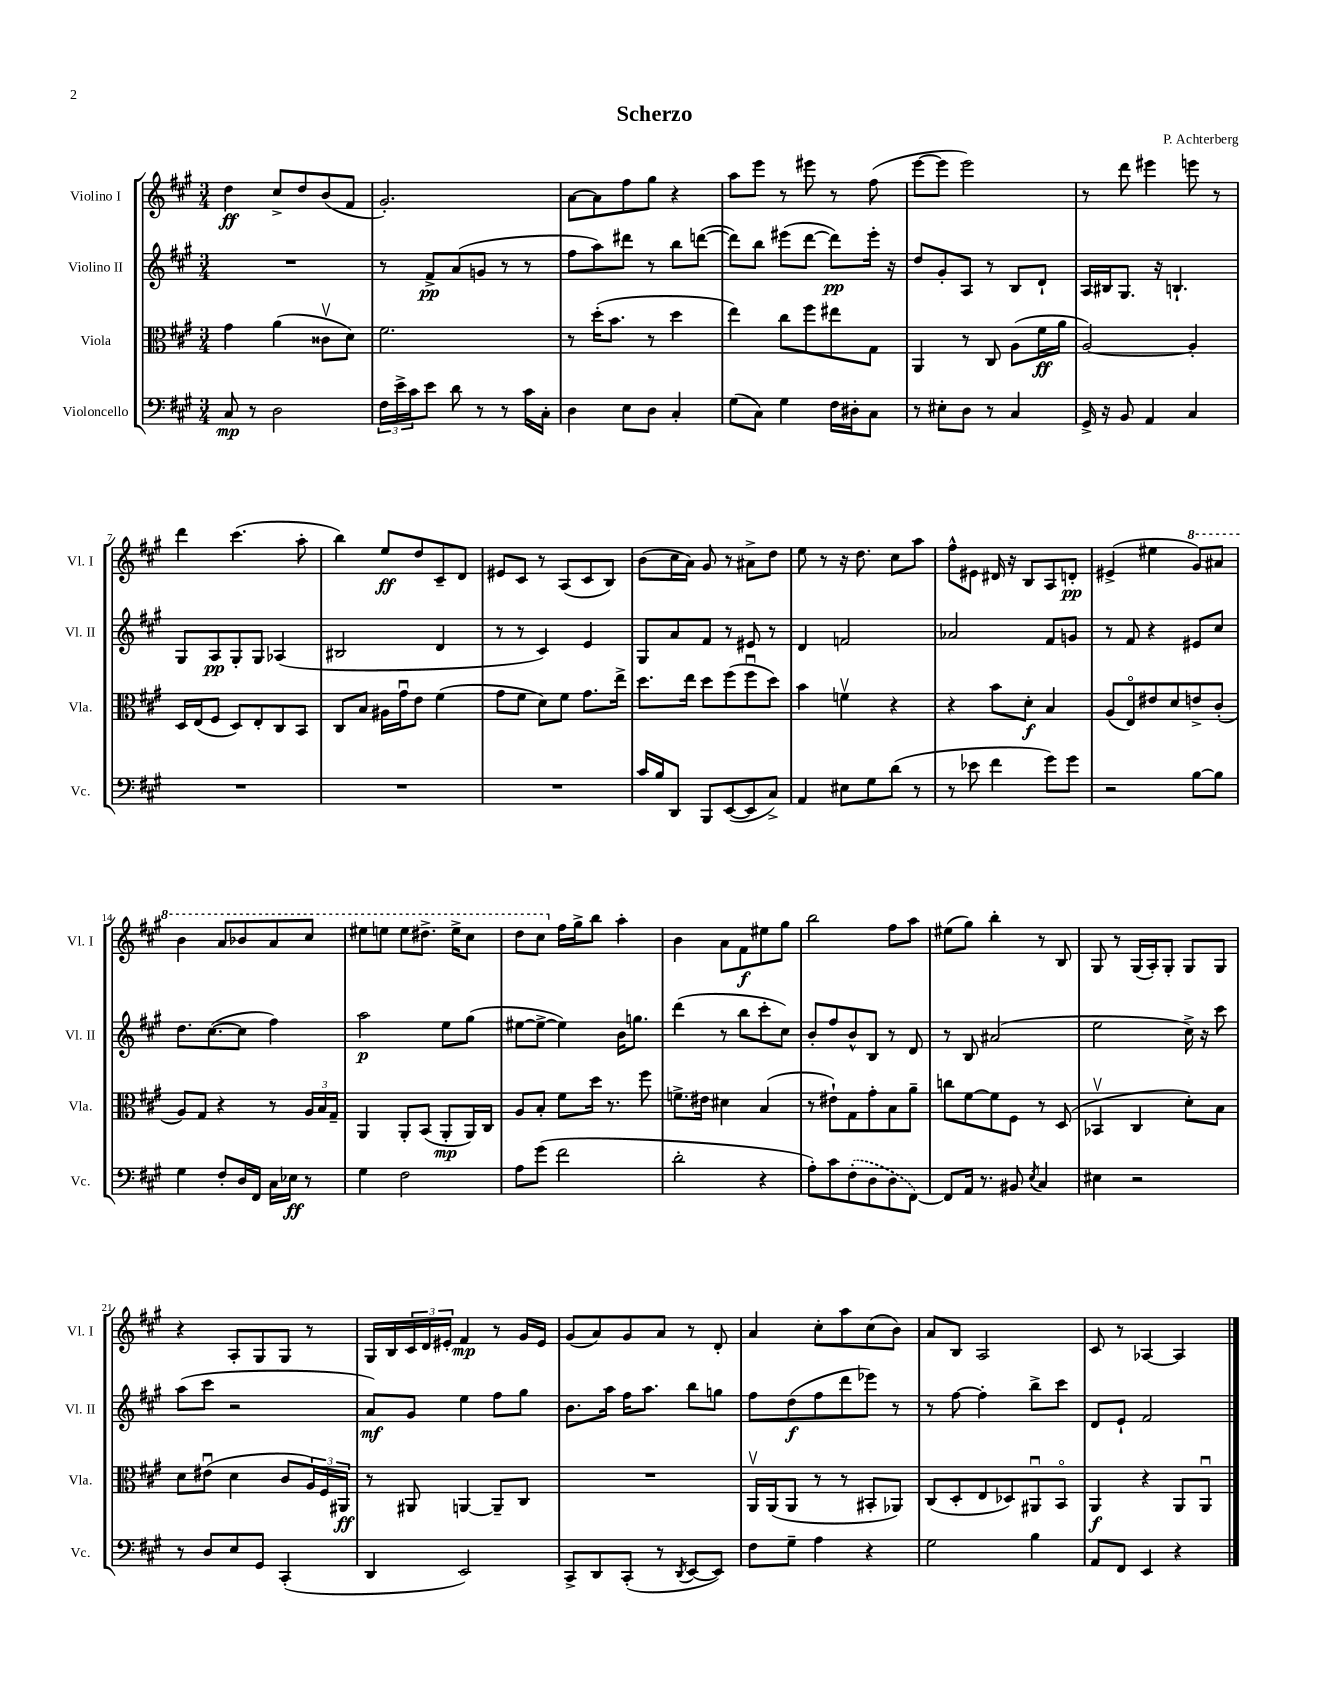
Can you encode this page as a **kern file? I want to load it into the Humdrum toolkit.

**kern	**kern	**kern	**kern
*staff4	*staff3	*staff2	*staff1
*clefF4	*clefC3	*clefG2	*clefG2
*k[f#c#g#]	*k[f#c#g#]	*k[f#c#g#]	*k[f#c#g#]
*M3/4	*M3/4	*M3/4	*M3/4
8C#	4g#	2.r	4dd
8r	.	.	.
2D	(4a	.	8cc#^
.	.	.	8dd
.	8c##v	.	(8b
.	8d)	.	8f#
=	=	=	=
24F#	2.f#	8r	2.g#')
24e^	.	.	.
24c#	.	.	.
8e	.	8f#^	.
8d	.	(8a	.
8r	.	8g	.
8r	.	8r	.
16c#	.	8r	.
16C#'	.	.	.
=	=	=	=
4D	8r	8ff#	[8a
.	(16dd'	8aa)	8a]
.	8.b	.	.
8E	.	8ddd#	8ff#
8D	8r	8r	8gg#
4C#'	4dd	8bb	4r
.	.	([8ddd	.
=	=	=	=
(8G#	4ee)	8ddd])	8aa
8C#)	.	8bb	8eee
4G#	8cc#	(8eee#	8r
.	8ff#	[8ddd	8eee#
16F#	8ee#	8ddd])	8r
16D#'	.	.	.
8C#	8G#	16eee#'	(8ff#
.	.	16r	.
=	=	=	=
8r	4AA	8dd	[8eee
8E#'	.	8g#'	8eee]
8D	8r	8A	2eee)
8r	8C#	8r	.
4C#	(8A	8B	.
.	16f#	8d`	.
.	16a	.	.
=	=	=	=
16GG#^	[2A)	16A	8r
16r	.	16B#	.
8BB	.	8.G#	8ddd
4AA	.	.	4eee#
.	.	16r	.
.	.	4.B`	.
4C#	4A']	.	8eee
.	.	.	8r
=	=	=	=
2.r	16D	8G#	4ddd
.	(16E	.	.
.	8F#	8A	.
.	8D)	8G#'	(4.ccc#
.	8E'	8G#	.
.	8C#	(4A-	.
.	8BB	.	8aa'
=	=	=	=
2.r	8C#	2B#	4bb)
.	8B	.	.
.	16A#	.	8ee
.	16g#u	.	.
.	8e	.	8dd
.	(4f#	4d	8c#~
.	.	.	8d
=	=	=	=
2.r	8g#	8r	8e#
.	8f#	8r	8c#
.	8d)	4c#)	8r
.	8f#	.	(8A
.	8.g#	4e	8c#
.	.	.	8B)
.	16ee^	.	.
=	=	=	=
16c#	8.dd	8G#	(8b
16B	.	.	.
8DD	.	8a	16cc#
.	16ee	.	16a)
8BBB	8dd	8f#	8g#
([8EE	(8ff#	8r	8r
8EE]	8ff#u	8e#	8a#^
8C#^)	8dd)	8r	8dd
=	=	=	=
4AA	4b	4d	8ee
.	.	.	8r
8E#	4fv	2f	16r
.	.	.	8.dd
8G#	.	.	.
(8d	4r	.	8cc#
8r	.	.	8aa
=	=	=	=
8r	4r	2a-	8ff#^^
8e-	.	.	8e#
4f#	8b	.	16d#
.	.	.	16r
.	8d'	.	8B
8g#)	4B	8f#	8A
8g#	.	8g	8d'
=	=	=	=
2r	(8A	8r	(4e#^
.	8Eo)	8f#	.
.	8e#	4r	4ee#
.	8d	.	.
[8B	8e^	8e#	8gg#)
8B]	(8c#'	8cc#	8aa#
=	=	=	=
4G#	8A)	8.dd	4bb
.	8G#	.	.
.	.	([8.cc#	.
8F#'	4r	.	8aa
16D	.	8cc#]	8bb-
16FF#	.	.	.
16C#	8r	4ff#)	8aa
16E-	.	.	.
8r	24A	.	8ccc#
.	24B	.	.
.	24G#~	.	.
=	=	=	=
4G#	4AA	2aa	8eee#
.	.	.	8eee
2F#	8AA'	.	8eee
.	(8BB	.	8.ddd#^
.	8AA'	8ee	.
.	.	.	16eee^
.	16AA)	(8gg#	8ccc#
.	16C#	.	.
=	=	=	=
8A	8A	[8ee#	8ddd
(8g#	8B'	8ee#^_	8ccc#
2f#	8f#	4ee#])	16ff#
.	.	.	16gg#^
.	16dd	.	8bb
.	8.r	.	.
.	.	16b	4aa'
.	.	8.gg	.
.	8ff#	.	.
=	=	=	=
2d'	8.f^	(4ddd	4b
.	16e#	.	.
.	4d#	8r	8a
.	.	8bb	8f#
4r	(4B	8ccc#'	8ee#
.	.	8cc#)	8gg#
=	=	=	=
8A')	8r	8b'	2bb
8c#	8e#`)	8ff#	.
(8F#'	8G#	8b^^	.
8D	8g#'	8B	.
8D	8B	8r	8ff#
[8FF#)	8a~	8d	8aa
=	=	=	=
8FF#]	8cc	8r	(8ee#
16AA	[8f#	8B	8gg#)
8.r	.	.	.
.	8f#]	(2a#	4bb'
8BB#	8F#	.	.
8qE	.	.	.
4C#	8r	.	8r
.	(8D	.	8B
=	=	=	=
4E#	4BB-v	2ee	8G#
.	.	.	8r
2r	4C#	.	(16G#
.	.	.	16A')
.	.	.	8G#'
.	8d')	16cc#^)	8G#
.	.	16r	.
.	8B	8ccc#	8G#
=	=	=	=
8r	8d	(8aa	4r
8D	(8e#u	8ccc#	.
8E	4d	2r	8A'
8GG#	.	.	8G#
(4CC#'	8c#	.	8G#
.	24A)	.	8r
.	24F#	.	.
.	24AA#	.	.
=	=	=	=
4DD	8r	8a)	16G#
.	.	.	16B
.	8AA#	8g#	24c#
.	.	.	24d
.	.	.	24e#'
2EE)	[4AA	4ee	4f#
.	8AA~]	8ff#	8r
.	8C#	8gg#	16g#
.	.	.	16e#
=	=	=	=
8CC#^	2.r	8.b	(8g#
8DD	.	.	8a)
.	.	16aa	.
(8CC#'	.	16ff#	8g#
.	.	8.aa	.
8r	.	.	8a
8qDD	.	.	.
[8EE	.	8bb	8r
8EE])	.	8gg	8d'
=	=	=	=
8F#	16AAv	8ff#	4a
.	(16AA	.	.
8G#~	8AA	(8dd	.
4A	8r	8ff#	8cc#'
.	8r	8ddd	8aa
4r	8BB#'	8eee-)	(8cc#
.	8AA-)	8r	8b)
=	=	=	=
2G#	(8C#	8r	8a
.	8D'	[8ff#	8B
.	8E	4ff#']	2A
.	8D-)	.	.
4B	8AA#u	8bb^	.
.	8BBo	8ccc#	.
=	=	=	=
8AA	4AA	8d	8c#
8FF#	.	8e`	8r
4EE	4r	2f#	[4A-
4r	8AA	.	4A-]
.	8AAu	.	.
==	==	==	==
*-	*-	*-	*-
